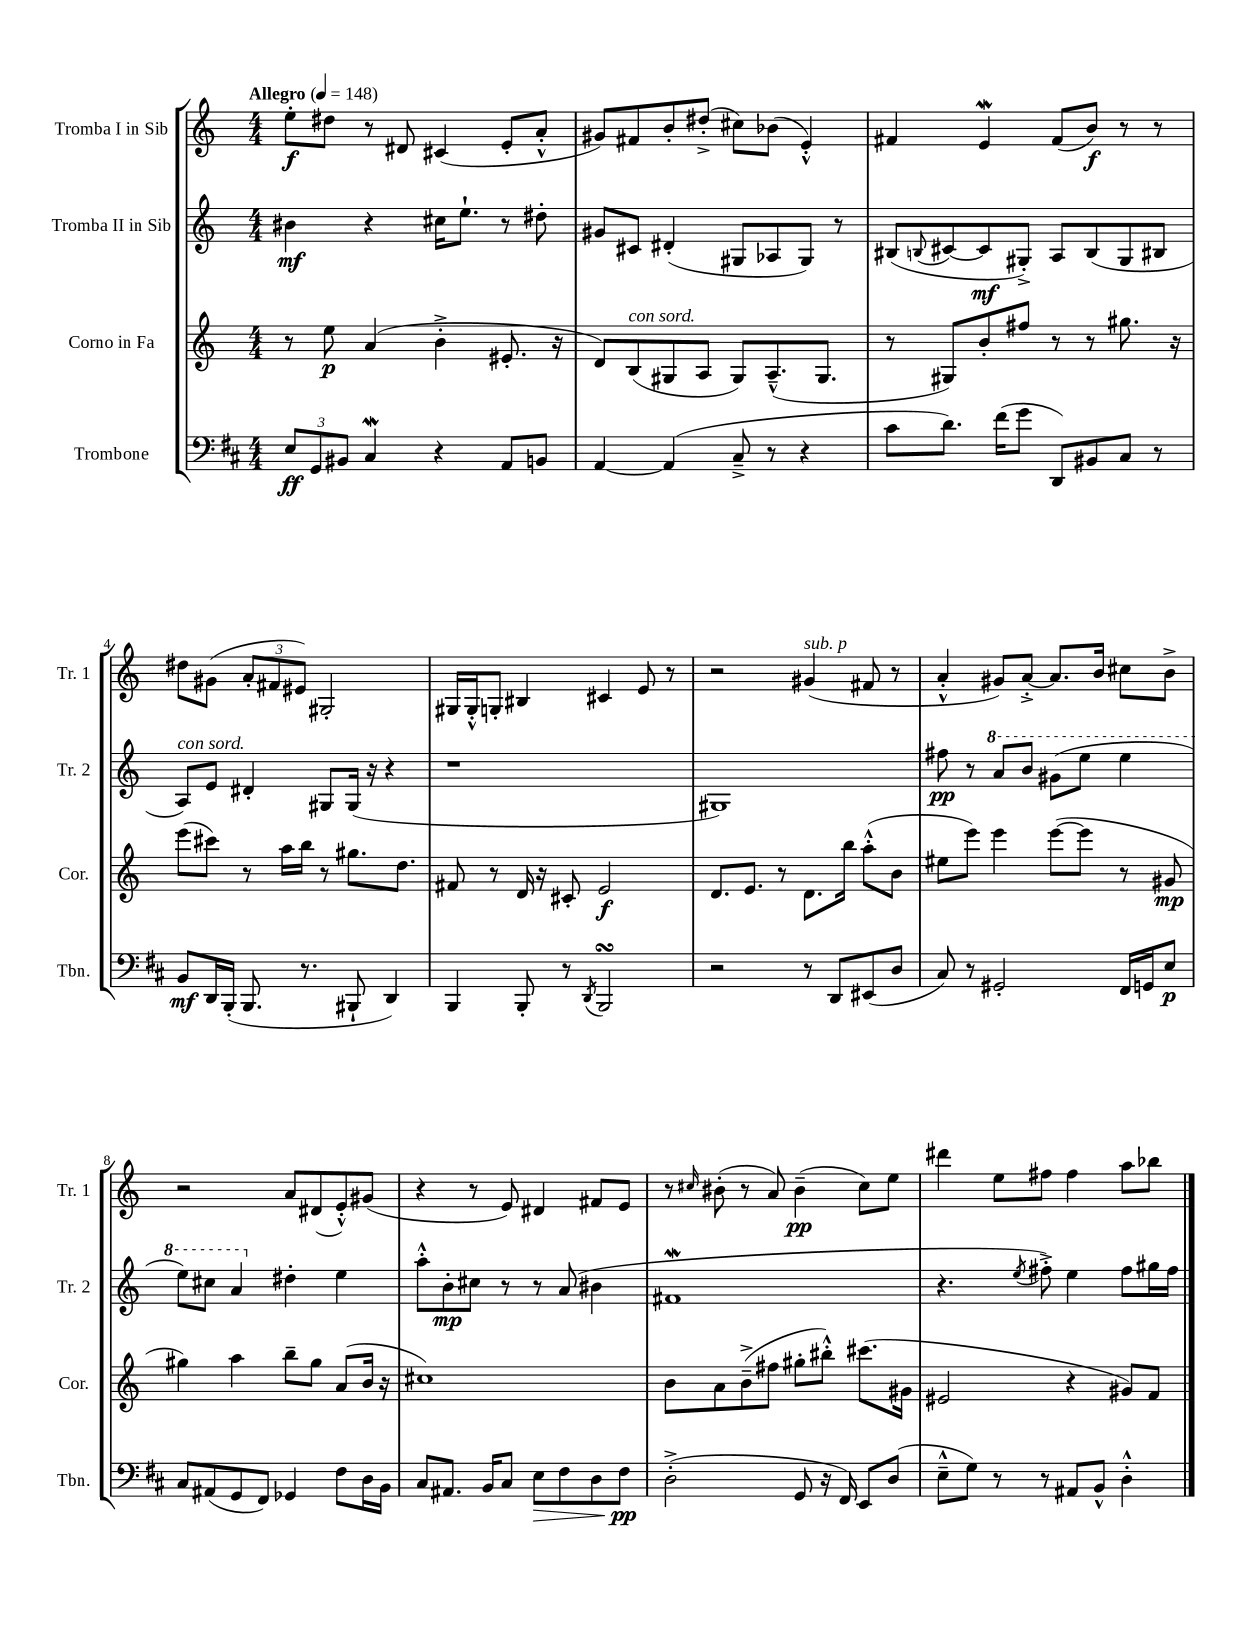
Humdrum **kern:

**kern	**kern	**kern	**kern
*staff4	*staff3	*staff2	*staff1
*clefF4	*clefG2	*clefG2	*clefG2
*k[f#c#]	*k[]	*k[]	*k[]
*M4/4	*M4/4	*M4/4	*M4/4
*MM148	*MM148	*MM148	*MM148
12E	8r	4b#	8ee'
12GG	.	.	.
.	8ee	.	8dd#
12BB#	.	.	.
4C#	(4a	4r	8r
.	.	.	8d#
4r	4b'^	16cc#	(4c#
.	.	8.ee`	.
8AA	8.e#'	8r	8e'
8BB	.	8dd#'	8a'^^
.	16r	.	.
=	=	=	=
[4AA	8d)	8g#	8g#)
.	(8B	8c#	8f#
(4AA]	8G#	(4d#'	8b'
.	8A	.	(8dd#'^
8C#~^	8G#)	8G#	8cc#)
8r	(8.A~^^	8A-	(8b-
4r	.	8G#)	4e'^^)
.	8.G#	.	.
.	.	8r	.
=	=	=	=
8c#	8r	(8B#	4f#
.	.	8qqB	.
8.d)	8G#)	[8c#	.
.	8b'	8c#]	4e
(16f#	.	.	.
8g	8ff#	8G#'^)	.
8DD)	8r	8A	(8f#
8BB#	8r	(8B	8b)
8C#	8.gg#	8G#	8r
8r	.	8B#	8r
.	16r	.	.
=	=	=	=
8BB	(8eee	8A)	8dd#
16DD	8ccc#)	8e	(8g#
(16BBB'	.	.	.
8.BBB	8r	4d#'	12a'
.	.	.	12f#
.	16aa	.	.
.	.	.	12e#)
8.r	16bb	.	.
.	8r	8G#	2G#'
8BBB#`	8.gg#	(16G#	.
.	.	16r	.
4DD)	.	4r	.
.	8.dd	.	.
=	=	=	=
4BBB	8f#	1r	16G#
.	.	.	16G#'^^
.	8r	.	8G'
8BBB'	16d	.	4B#
.	16r	.	.
8r	8c#'	.	.
8qDD	.	.	.
2BBB	2e	.	4c#
.	.	.	8e
.	.	.	8r
=	=	=	=
2r	8.d	1G#)	2r
.	8.e	.	.
.	8r	.	.
8r	8.d	.	(4g#
8DD	.	.	.
.	16bb	.	.
(8EE#	(8aa'^^	.	8f#
8D	8b	.	8r
=	=	=	=
8C#)	8ee#	8ff#	4a'^^
8r	8eee)	8r	.
2GG#'	4eee	8aa	8g#)
.	.	8bb	[8a'^
.	([8eee	(8gg#	8.a]
.	8eee]	8eee	.
.	.	.	16b
16FF#	8r	4eee	8cc#
16GG	.	.	.
8E	8g#	.	8b^
=	=	=	=
8C#	4gg#)	8eee)	2r
(8AA#	.	8ccc#	.
8GG	4aa	4aa	.
8FF#)	.	.	.
4GG-	8bb~	4dd#'	8a
.	8gg#	.	(8d#
8F#	(8a	4ee	8e'^^)
16D	16b	.	(8g#
16BB	16r	.	.
=	=	=	=
8C#	1cc#)	8aa'^^	4r
8.AA#	.	8b'	.
.	.	8cc#	8r
16BB	.	.	.
8C#	.	8r	8e)
8E	.	8r	4d#
8F#	.	(8a	.
8D	.	4b#	8f#
8F#	.	.	8e
=	=	=	=
(2D'^	8b	1f#	8r
.	.	.	16qqcc#
.	8a	.	(8b#'
.	(8b~^	.	8r
.	8ff#	.	8a)
8GG	8gg#'	.	(4b#~
16r	8bb#'^^)	.	.
16FF#)	.	.	.
8EE	(8.ccc#	.	8cc#)
(8D	.	.	8ee
.	16g#	.	.
=	=	=	=
8E~^^	2e#	4.r	4ddd#
8G)	.	.	.
8r	.	.	8ee
.	.	8qee	.
8r	.	8ff#'^)	8ff#
8AA#	4r	4ee	4ff#
8BB^^	.	.	.
4D'^^	8g#)	8ff#	8aa
.	8f	16gg#	8bb-
.	.	16ff#	.
==	==	==	==
*-	*-	*-	*-
